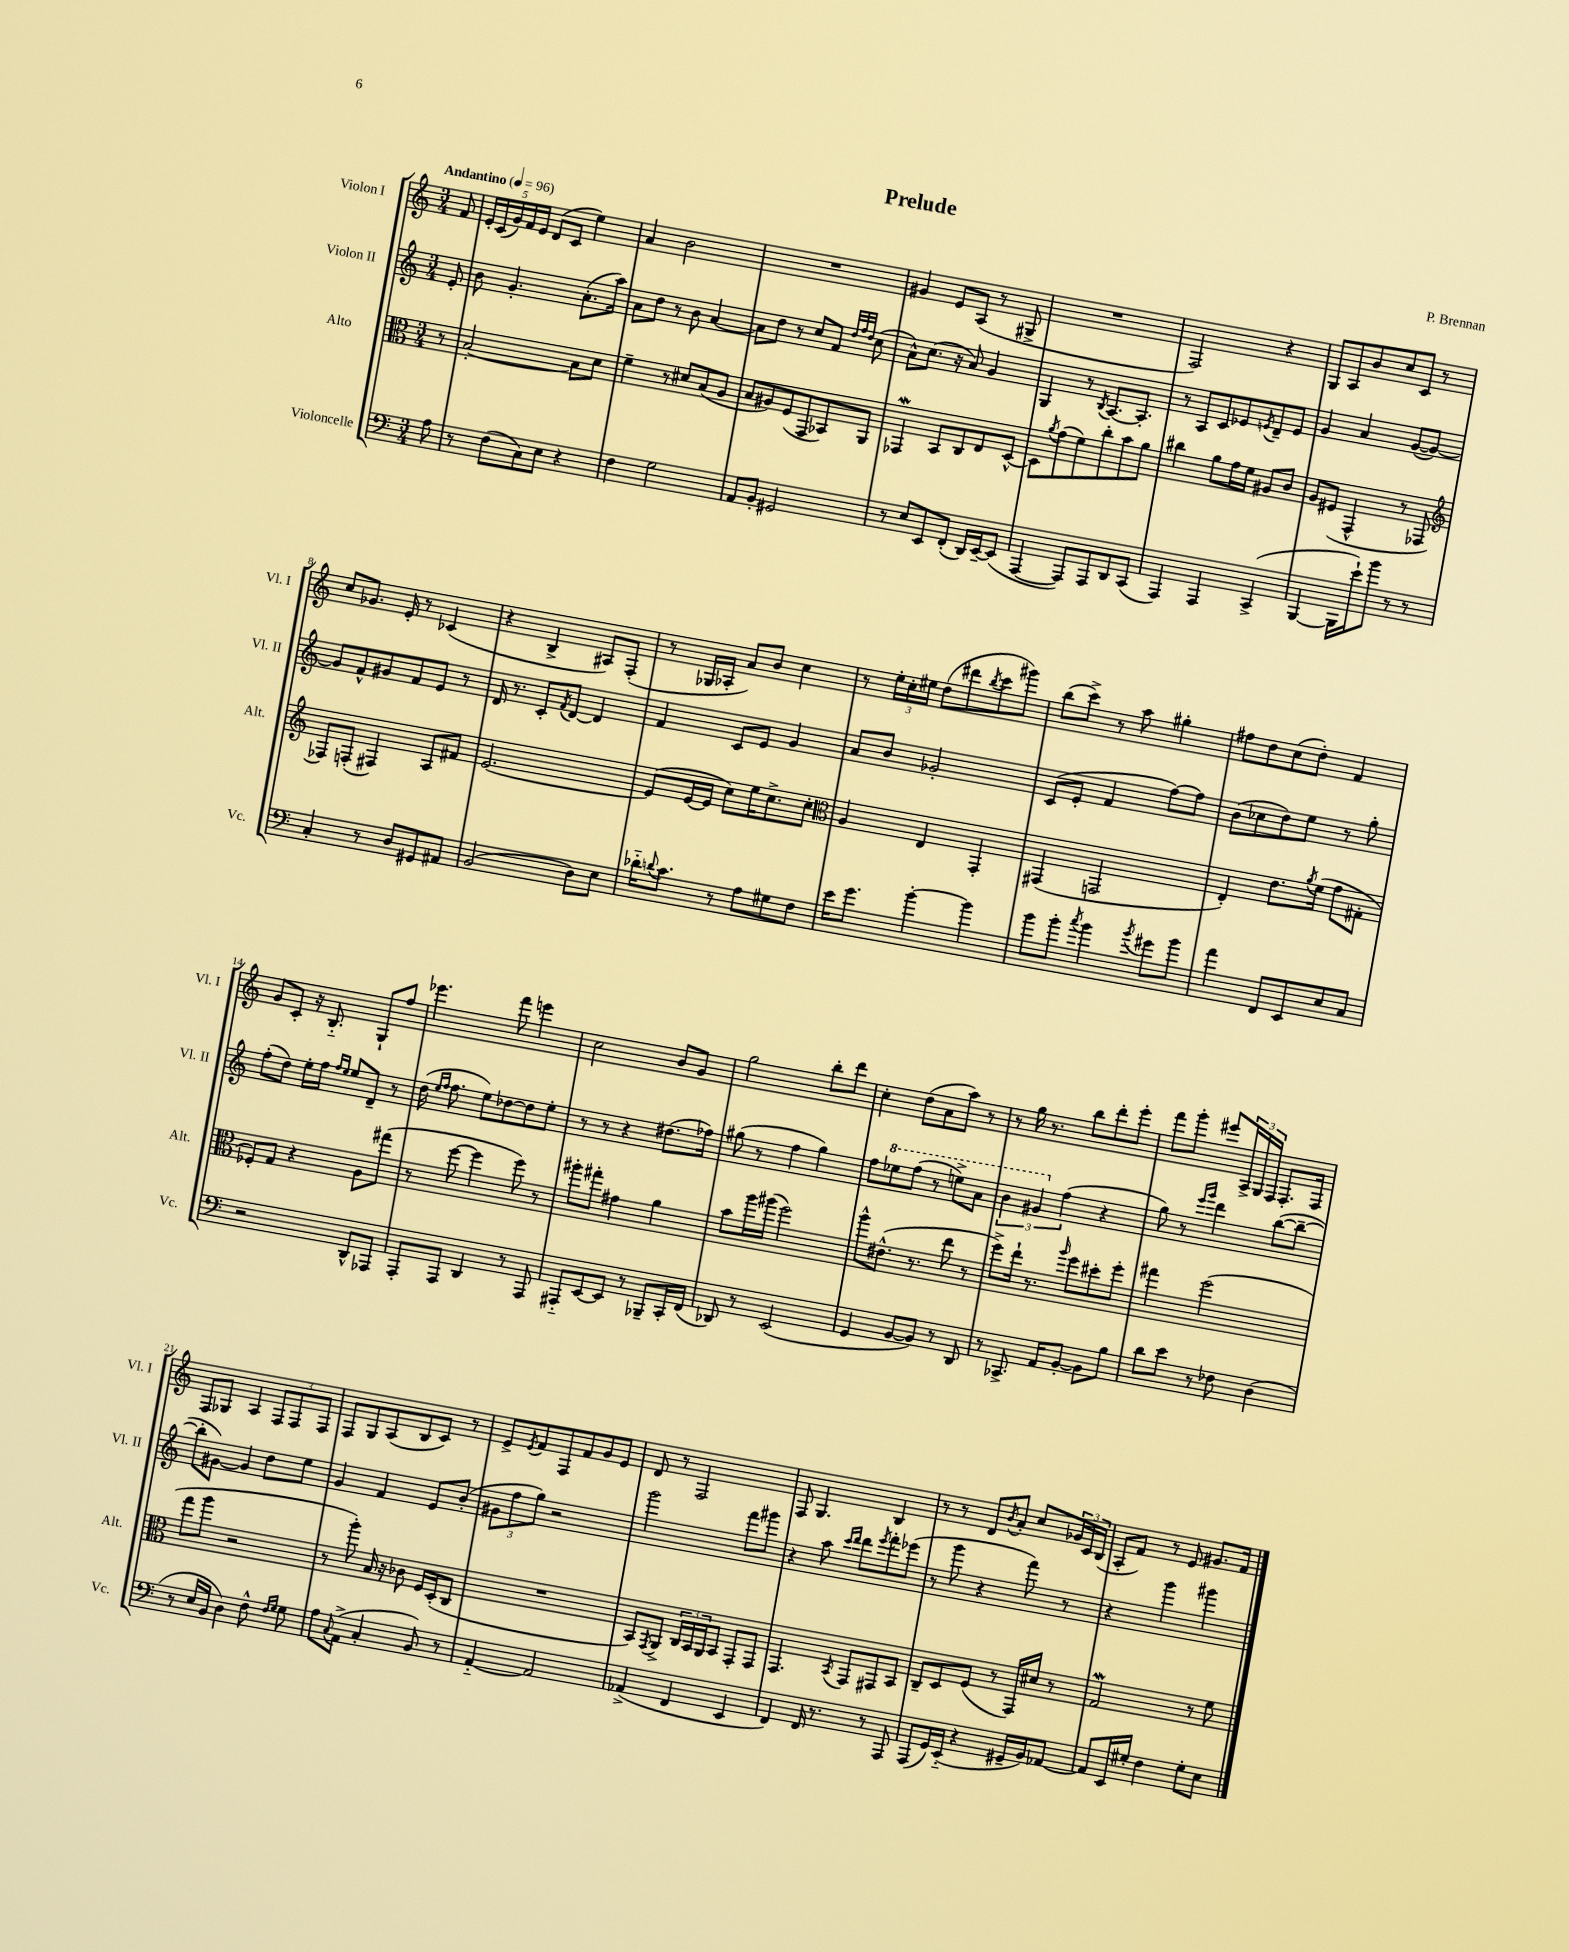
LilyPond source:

\header { title = "Prelude" composer = "P. Brennan" }
<<
\new StaffGroup <<
\new Staff = "s0" \with { instrumentName = "Violon I" shortInstrumentName = "Vl. I" } {
    \clef treble \key c \major \numericTimeSignature \time 3/4 \partial 8 \tempo "Andantino" 4 = 96
    f'8 |
    \tuplet 5/4 { e'16-. c'16( g'16) f'16 e'16 } d'8( c'8 e''4) |
    a'4 b'2 |
    R2. |
    gis'4 e'8 a8( r8 gis8-> |
    R2. |
    f2) r4 |
    g8 a8 b'8 c''8 c'8 r8 |
    c''8 ges'8. e'16-. r8 ces'4( |
    r4 b4-> ais8) f8-.( |
    r8 ges16 aes16-. a'8) b'8 c''4 |
    r8 \tuplet 3/2 { e''16-. c''16-. eis''16 } d''8( dis'''8 \acciaccatura { b''8 } c'''8 gis'''8) |
    b''8( c'''8->) r8 a''8 gis''4-. |
    fis''8 d''8 c''8( d''8-.) f'4 |
    g'8 c'8-. r16 b8.-_ g8-! f''8 |
    ees'''4. f'''8 e'''4 |
    c''2 b'8 g'8 |
    g''2 b''8-. d'''8 |
    c''4-. d''8( a'8 a''8) r8 |
    r8 g''16 r8. b''8 d'''8-. e'''8-. |
    f'''8 g'''8-. eis'''8 \tuplet 3/2 { a16-> g16 f16 } f8.-. f16 |
    f8 ges8 a4 \tuplet 3/2 { f8 f8 f8 } |
    f8 g8 a8( b8 c'8) r8 |
    e'8-> \acciaccatura { e'8 } f'8 f8 f'8 g'8 e'8 |
    d'8 r8 f2 |
    f8 g4. b4 |
    r8 r8 d'8 \acciaccatura { b'8 } a'8-. c''8 \tuplet 3/2 { ges'16 c'16 b16( } |
    a8-. f'8) r8 e'8 gis'8. f'16 \bar "|." |
}
\new Staff = "s1" \with { instrumentName = "Violon II" shortInstrumentName = "Vl. II" } {
    \clef treble \key c \major \numericTimeSignature \time 3/4 \partial 8
    e'8-. |
    b'8 g'4.-. a'8.-.( a''16) |
    a'8 d''8 r8 b'8 a'4~ |
    a'8 d''8 r8 c''8 f'8 \grace { d''32 f''32 d''32 } c''8( |
    a'8-^) c''8.( r16 a'8) g'4 |
    g4 r8 \acciaccatura { b8 } a8.~ a8.-. |
    r8 a8 c'8 ees'8 \acciaccatura { e'8 } d'8-- e'8 |
    g'4 a'4 g'8~( g'8~) |
    g'8 f'8-^ gis'8 f'8 e'8 r8 |
    d'16 r8. c'8-. \acciaccatura { f'8 } d'8~ d'4 |
    f'4 c'8 e'8 g'4 |
    a'8 b'8 ges'2-. |
    c'8( e'8-. f'4 f''8~) f''8 |
    b'8( ces''8 d''8) e''8 r8 g''8-. |
    f''8-.( d''8) e''16-. f''16 \grace { f''16 e''16 } e''8 d'8-- r8 |
    d''16( \grace { e''16 f''16 } f''8. e''8) des''8~ des''8 e''8-. |
    r8 r8 r4 dis''8.( fes''16) |
    gis''8( r8 f''4 gis''4) |
    f''8 \ottava #1 ees'''8 f'''8( r8 e'''8->) a''8 |
    \tuplet 3/2 { b''4 gis''4 \ottava #0 f''4( } r4 |
    g''8) r8 \grace { e'''16 g'''16 } d'''4 b''8~( b''8~-- |
    b''8-. gis'8~) gis'4 d''8 e''8 |
    g'4 f'4 e'8 b'8-.( |
    \tuplet 3/2 { gis'8 f''8 g''8) } r2 |
    g'''2 f'''8 gis'''8 |
    r4 a''8 \grace { c'''16 d'''16 } d'''8 \acciaccatura { e'''8 } f'''8-. ees'''8( |
    r8 g'''8 r4 f'''8) r8 |
    r4 g'''4 gis'''4 \bar "|." |
}
\new Staff = "s2" \with { instrumentName = "Alto" shortInstrumentName = "Alt." } {
    \clef alto \key c \major \numericTimeSignature \time 3/4 \partial 8
    r8 |
    b2~-. b8 d'8 |
    f'4-- r8 dis'8 b8( a8 |
    b8 ais8) f8( g,8 bes,8) a,8 |
    ges,4\mordent b,8 c8 e8 d8~-^ |
    d8 \acciaccatura { a'8 } g'8( f'8) c''8-. b'8 a'8 |
    cis''4 a'8 g'16 f'16 ais8 c'8 |
    a8 fis8( g,4-^ r8 ges,8 |
    \clef treble fes8) f8-.( fis4) a8 fis'8 |
    e'2.~ |
    e'8( e'16~ e'16 c''8) e''16 c''8.-> c''8-. |
    \clef alto a4 e4 g,4-. |
    gis,4( g,2 |
    e4-.) e'8. \acciaccatura { a'8 } f'16( g'8 gis8-. |
    fes8-.) g8 r4 a8 gis''8( |
    r8 f''8~ f''4 f''8) r8 |
    ais''8-. gis''8-. gis'4 a'4 |
    b'8 a''16 ais''16( f''2) |
    a''8-^ eis'8.-^( r8. e''8 r8 |
    f''8->) e''16-! r8. \grace { a''16 } f''8 dis''8-. f''8-. |
    gis''4 f''2( |
    g''8 a''8 r2 |
    r8 a''8-.) b16 r16 ces'8 f16 d16-.( c8 |
    R2. |
    b,8) \acciaccatura { g,8 } a,8-> \tuplet 3/2 { c16 b,16 a,16 } b,8 g,8-. g,8 |
    g,4. \acciaccatura { b,8 } g,8 gis,8 b,8 |
    c8-- d8 f8( r8 g,16) dis'16 r8 |
    g2\mordent r8 f'8 \bar "|." |
}
\new Staff = "s3" \with { instrumentName = "Violoncelle" shortInstrumentName = "Vc." } {
    \clef bass \key c \major \numericTimeSignature \time 3/4 \partial 8
    a8 |
    r8 f8( c8) e8 r4 |
    f4 g2 |
    a,8 b,8-. gis,2 |
    r8 e8 e,8 f,8-.( d,16) e,16~-- e,8( |
    a,,4~ a,,8) a,,8 d,8 c,8( |
    a,,4) a,,4 c,4->( |
    b,,4~ b,,16 e'16-!) b'8 r8 r8 |
    c4-. r8 d8 gis,8 ais,8 |
    b,2( d8) e8 |
    des'16-_ \appoggiatura { d'8 } c'8. r8 a8 gis8 f8 |
    e'16 g'8. b'4~-. b'4 |
    b'8 b'8-. \acciaccatura { c''8 } b'4 \acciaccatura { b'8 } gis'8 b'8 |
    a'4 f,8 e,8 e8 c8 |
    r2 d,8-^ aes,,8 |
    a,,8-. a,,8 d,4 r8 a,,8 |
    ais,,8-_ e,8~ e,8 r8 bes,,8-- c,16-. f,16( |
    des,8) r8 e,2( |
    g,4 b,8~ b,8) r8 d,8 |
    r8 ces,8.-> a,16 b,8~-. b,8 b8 |
    d'8 e'8 r8 fes8 d4( |
    r8 e16 b,16 d4) f8-^ \grace { f16 g16 } g8 |
    a8 \appoggiatura { c8 } a,8->( c4-. b,8) r8 |
    a,4~-_ a,2 |
    aes,4->( f,4 e,4 |
    f,4) f,16 r8. r8 a,,8 |
    a,,8( g,16) e,16-_( r4 gis,16-- b,16) aes,8~ |
    aes,8 e,16 gis16-. f4 gis8-. e8 \bar "|." |
}
>>
>>
